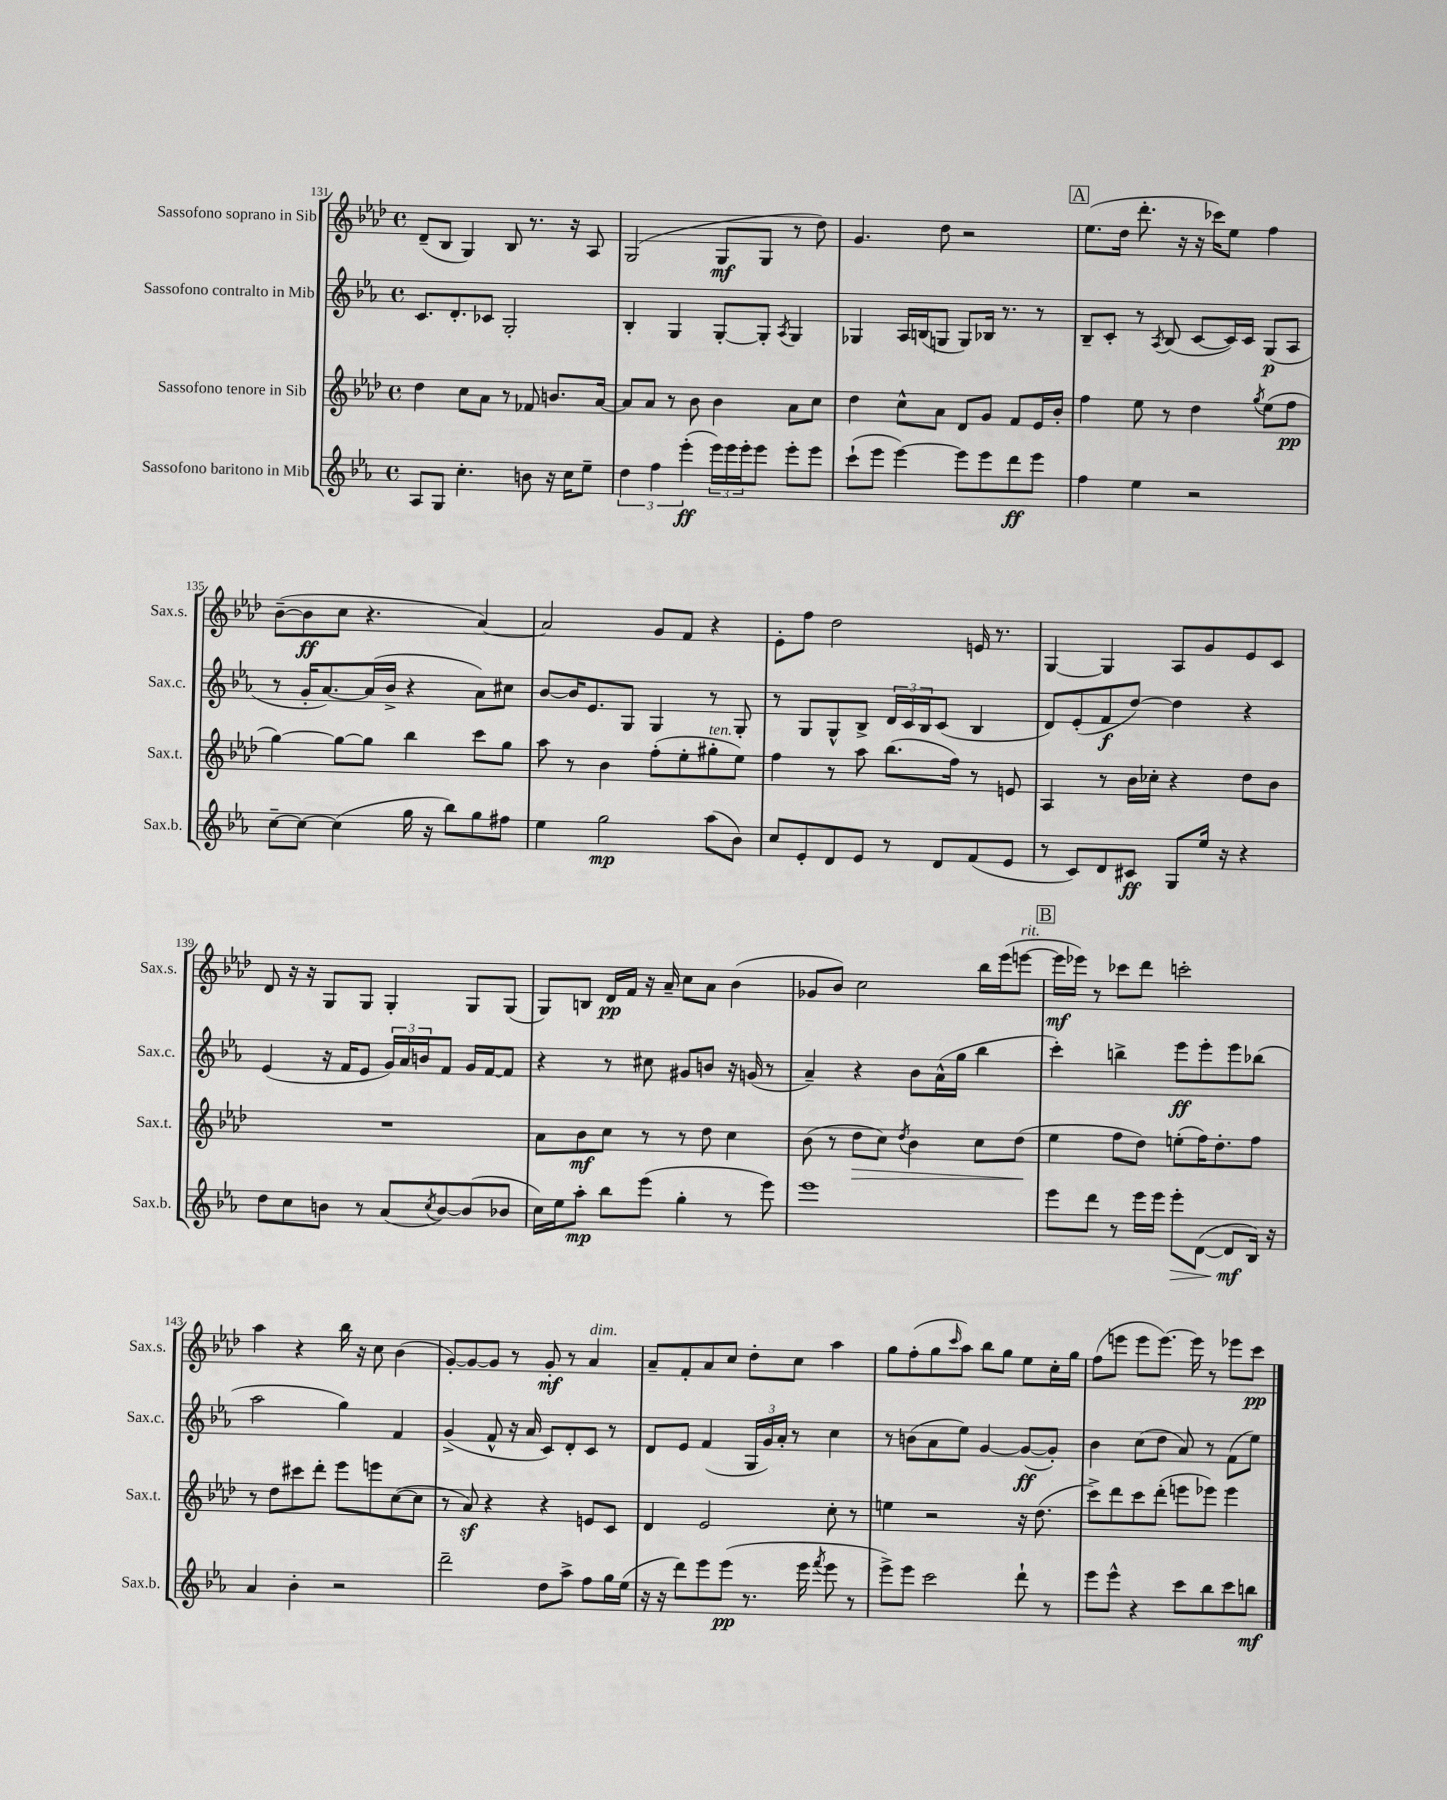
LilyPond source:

<<
\new StaffGroup <<
\new Staff = "s0" \with { instrumentName = "Sassofono soprano in Sib" shortInstrumentName = "Sax.s." } {
    \clef treble \key aes \major \defaultTimeSignature \time 4/4
    des'8--( bes8 g4) bes8 r8. r16 aes8 |
    g2( g8\mf g8 r8 des''8) |
    g'4. des''8 r2 |
    \mark \markup { \box "A" } ees''8.( des''16 des'''8.-. r16 r16 ces'''16) ees''8 f''4 |
    bes'8~--( bes'8\ff c''8 r4. aes'4~) |
    aes'2 g'8 f'8 r4 |
    ees'8-. f''8 des''2 e'16 r8. |
    g4~ g4 aes8 g'8 ees'8 c'8 |
    des'8 r16 r16 g8 g8 g4-. g8 g8( |
    g8) b8 des'16\pp f'16 r16 aes'16-- c''8 aes'8 bes'4( |
    ges'8 bes'8) c''2 bes''16 ees'''16( e'''8~^\markup { \italic "rit." } |
    \mark \markup { \box "B" } e'''16\mf ees'''16) r8 ces'''8 des'''8 c'''2-. |
    aes''4 r4 bes''16 r16 c''8 bes'4( |
    g'8~-.) g'8~ g'8 r8 g'8-.\mf r8 aes'4^\markup { \italic "dim." } |
    aes'8-- f'8-. aes'8 c''8 des''8-. c''8 aes''4 |
    g''8 f''8-.( g''8 \grace { c'''16 } aes''8) bes''8 g''8 ees''8 c''16-. g''16 |
    f''8( e'''8 e'''8 e'''8.~) e'''16 r8 ees'''8 c'''8\pp \bar "|." |
}
\new Staff = "s1" \with { instrumentName = "Sassofono contralto in Mib" shortInstrumentName = "Sax.c." } {
    \clef treble \key ees \major \defaultTimeSignature \time 4/4
    c'8. d'8.-. ces'8 g2-. |
    bes4-. g4 g8~-. g8-. \acciaccatura { aes8 } g4 |
    ges4 aes16 b16( g8 g8) bes16 r8. r8 |
    \mark \markup { \box "A" } bes8-- c'8-. r8 \acciaccatura { aes8 } bes8( c'8~ c'16) c'16 g8\p( aes8 |
    r8 g'16-. aes'8.~) aes'16( bes'16-> r4 aes'8) cis''8 |
    bes'8~ bes'16 ees'8. g8 g4 r8 g8-. |
    r8 g8 g8-^ bes8-> \tuplet 3/2 { d'16 c'16 bes16 } c'8( bes4 |
    d'8) ees'8-.( f'8\f d''8~) d''4 r4 |
    ees'4( r16 f'16 ees'8 \tuplet 3/2 { g'16) aes'16 b'16 } f'8 g'16 f'16~ f'8 |
    r4 r8 cis''8 gis'8 b'8 r16 g'16( r8 |
    aes'4--) r4 bes'8 aes'16-^( g''16 bes''4 |
    \mark \markup { \box "B" } c'''4-.) b''4-> ees'''8\ff ees'''8-. ees'''8 bes''8( |
    aes''2 g''4) f'4 |
    g'4->( f'8-^ r16 aes'16 c'8) d'8-. c'8 r8 |
    d'8 ees'8 f'4( \tuplet 3/2 { g16 g'16) aes'16-. } r8 c''4 |
    r8 b'8( aes'8 ees''8) g'4~ g'8~\ff( g'8-.) |
    bes'4 c''8( d''8 aes'8) r8 f'8( ees''8) \bar "|." |
}
\new Staff = "s2" \with { instrumentName = "Sassofono tenore in Sib" shortInstrumentName = "Sax.t." } {
    \clef treble \key aes \major \defaultTimeSignature \time 4/4
    des''4 c''8 aes'8 r8 fes'8 b'8. aes'16~ |
    aes'8 aes'8 r8 bes'8 bes'4 aes'8 c''8 |
    des''4 c''8-^ aes'8 des'8 g'8 f'8 ees'16 bes'16-. |
    \mark \markup { \box "A" } f''4 ees''8 r8 des''4 \acciaccatura { g''8 } ees''8( f''8\pp |
    g''4~) g''8~ g''8 bes''4 c'''8 g''8 |
    aes''8 r8 bes'4 f''8-.( ees''8-. gis''8-.^\markup { \italic "ten." } ees''8) |
    f''4 r8 aes''8 bes''8.( f''16) r8 e'8 |
    aes4 r8 bes'16 ces''16-. r4 des''8 bes'8 |
    R1 |
    aes'8 bes'8\mf c''8 r8 r8 des''8 c''4 |
    bes'8( r8 des''8\> c''8) \acciaccatura { des''8 } bes'4 c''8 des''8\!( |
    \mark \markup { \box "B" } ees''4 f''8 des''8) e''8-.( f''16) des''8.-. f''8 |
    r8 des''8 cis'''8 des'''8-. ees'''8 e'''8 c''8~( c''8 |
    r8 aes'8\sf) r4 r4 e'8 c'8 |
    des'4 ees'2 c''8-. r8 |
    e''4 r2 r16 des''8.( |
    c'''8->) des'''8 c'''8 des'''8-.( e'''8 ees'''8) ees'''4 \bar "|." |
}
\new Staff = "s3" \with { instrumentName = "Sassofono baritono in Mib" shortInstrumentName = "Sax.b." } {
    \clef treble \key ees \major \defaultTimeSignature \time 4/4
    aes8 g8 c''4.-. b'8 r16 c''16 ees''8-- |
    \tuplet 3/2 { d''4 f''4 ees'''4-.\ff( } \tuplet 3/2 { ees'''16) ees'''16 ees'''16-. } ees'''8 ees'''8-. ees'''8 |
    c'''8-!( ees'''8 ees'''4~) ees'''8 ees'''8 d'''8\ff ees'''8 |
    \mark \markup { \box "A" } f''4 ees''4 r2 |
    c''8~-- c''8~ c''4( g''16 r16 bes''8) g''8 fis''8 |
    ees''4 g''2\mp aes''8( bes'8) |
    c''8 ees'8-. d'8 ees'8 r8 d'8 f'8( ees'8 |
    r8 c'8) d'8 cis'8\ff g8 ees''16 r16 r4 |
    d''8 c''8 b'8 r8 aes'8( \acciaccatura { c''8 } b'8~) b'8( bes'8 |
    c''16) ees''16 aes''8-.\mp bes''8 ees'''8( g''4-. r8 ees'''8) |
    ees'''1 |
    \mark \markup { \box "B" } ees'''8 d'''8 r8 ees'''16 ees'''16 ees'''8-.\> d'8~( d'8\mf\! bes16) r16 |
    aes'4 bes'4-. r2 |
    d'''2-- d''8 aes''8-> f''8 g''16 ees''16( |
    r16 r16 d'''8) ees'''8 ees'''8\pp( r8. ees'''16 \acciaccatura { f'''8 } ees'''8 r8 |
    ees'''8->) ees'''8 c'''2 d'''8-! r8 |
    ees'''8 ees'''8-^ r4 c'''8 bes''8 c'''8 b''8\mf \bar "|." |
}
>>
>>
\layout { \context { \Score currentBarNumber = #131 } }
